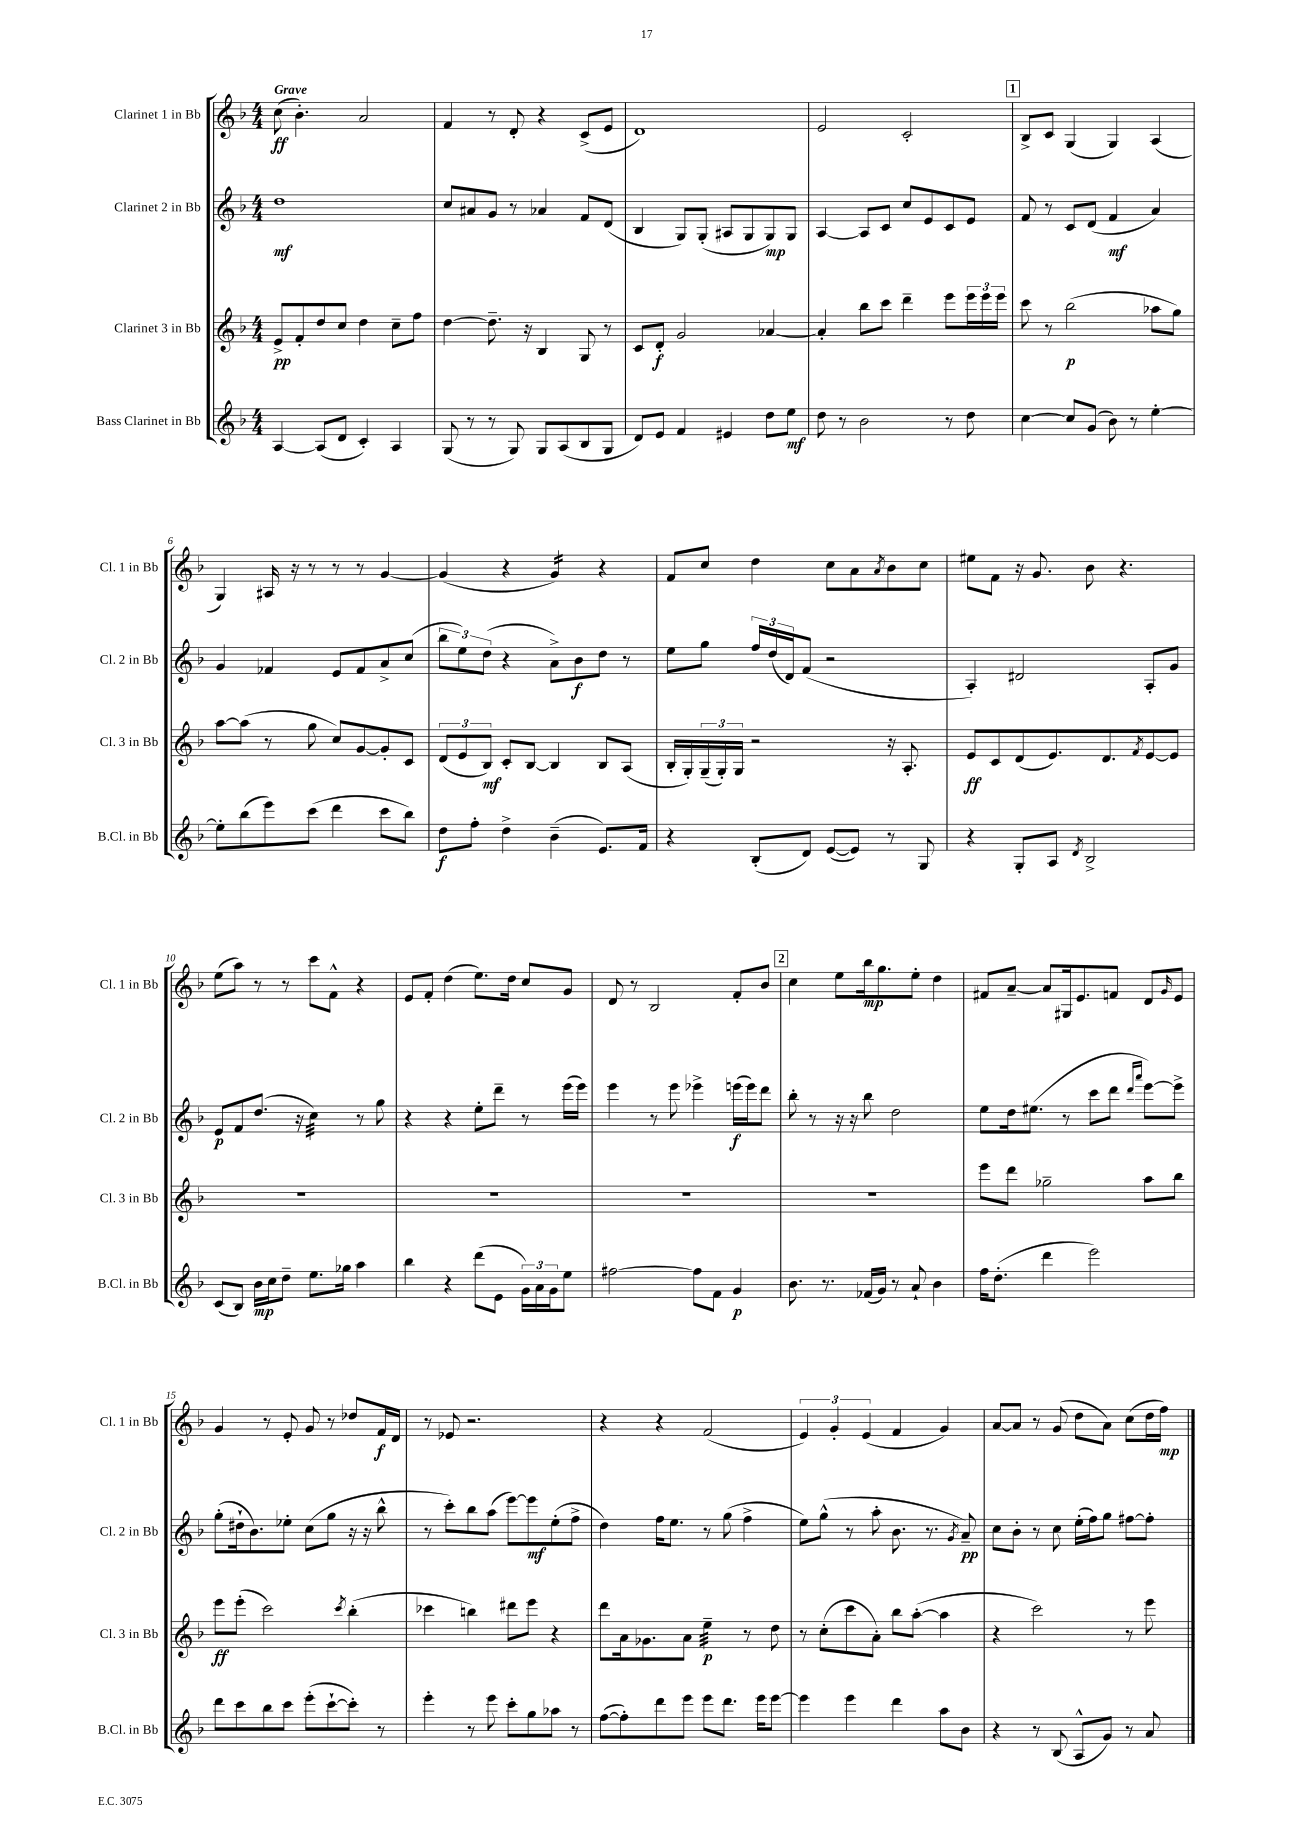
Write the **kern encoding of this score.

**kern	**kern	**kern	**kern
*staff4	*staff3	*staff2	*staff1
*clefG2	*clefG2	*clefG2	*clefG2
*k[b-]	*k[b-]	*k[b-]	*k[b-]
*M4/4	*M4/4	*M4/4	*M4/4
[4A/	8e^/L	1dd	(8cc\
.	8f'/	.	4.b-'\)
(8A/]L	8dd/	.	.
8d/J	8cc/J	.	.
4c'/)	4dd\	.	2a/
4A/	8cc~\L	.	.
.	8ff\J	.	.
=	=	=	=
(8G/	[4dd\	8cc/L	4f/
8r	.	8a#/	.
8r	8.dd~\]	8g/J	8r
8G/)	.	8r	8d'/
.	16r	.	.
8G/L	4B-/	4a-/	4r
(8A/	.	.	.
8B-/	8G/	8f/L	(8c^/L
8G/J	8r	(8d/J	8e/J
=	=	=	=
8d/L)	8c/L	4B-/	1d)
8e/J	8d'/J	.	.
4f/	2g/	8G/L)	.
.	.	(8G'/J	.
4e#/	.	8A#/L	.
.	.	8G/	.
8dd\L	[4a-/	8G/)	.
8ee\J	.	8G/J	.
=	=	=	=
8dd\	4a-'/]	[4A/	2e/
8r	.	.	.
2b-\	8bb-\L	8A/]L	.
.	8ccc\J	8c/J	.
.	4ddd~\	8cc/L	2c'/
.	.	8e/	.
8r	8eee\L	8c/	.
8dd\	24eee\L	8e/J	.
.	24eee\	.	.
.	24eee\JJ	.	.
=	=	=	=
[4cc\	8ccc\	8f/	8B-^/L
.	8r	8r	8c/J
8cc/]L	(2bb-\	8c/L	(4G/
(8g/J	.	(8d/J	.
8b-\)	.	4f/	4G/)
8r	.	.	.
[4ee'\	8aa-\L	4a/)	(4A/
.	8gg\J)	.	.
=	=	=	=
8ee'\]L	[8aa\L	4g/	4G/)
(8bb-\	(8aa\]J	.	.
8eee\)	8r	4f-/	16A#/
.	.	.	16r
(8ccc\J	8gg\	.	8r
4ddd\	8cc/L)	8e/L	8r
.	[8g/	8f-/	8r
8ccc\L	8g'/]	8a^/	[4g/
8bb-\J)	8c/J	(8cc/J	.
=	=	=	=
8dd\L	(12d/L	12bb-\L	(4g/]
.	12e/	12ee\)	.
8ff'\J	.	.	.
.	12B-/J)	(12dd\J	.
4dd^\	8c'/L	4r	4r
.	[8B-/J	.	.
(4b-~\	4B-/]	8a^\L)	4g/)
.	.	8b-\	.
8.e/L)	8B-/L	8dd\J	4r
.	(8A/J	8r	.
16f/Jk	.	.	.
=	=	=	=
4r	16B-'/LL	8ee\L	8f/L
.	16G'/)	.	.
.	(24G~/	8gg\J	8cc/J
.	24G'/)	.	.
.	24G/JJ	.	.
(8B-'/L	2r	24ff/LL	4dd\
.	.	(24dd/	.
.	.	24d/J)	.
8d/J)	.	(8f/J	.
([8e/L	.	2r	8cc\L
8e/]J)	.	.	8a\
.	.	.	8qa/
8r	16r	.	8b-\
.	8.A'/	.	.
8G/	.	.	8cc\J
=	=	=	=
4r	8e/L	4A'/)	8ee#\L
.	8c/	.	8f\J
8G'/L	(8d/	2d#/	16r
.	.	.	8.g/
8A/J	8.e/)	.	.
8qd/	.	.	.
2B-^/	.	.	8b-\
.	8.d/	.	.
.	.	.	4.r
.	8qf/	.	.
.	[8e/	8A'/L	.
.	8e/]J	8g/J	.
=	=	=	=
(8c/L	1r	8e/L	(8ee\L
8B-/J)	.	8f/	8aa\J)
16b-\LL	.	(8.dd/J	8r
16cc\J	.	.	.
8dd~\J	.	.	8r
.	.	16r	.
8.ee\L	.	4cc\)	8ccc\L
.	.	.	8f^^\J
16gg-\Jk	.	.	.
4aa\	.	8r	4r
.	.	8gg\	.
=	=	=	=
4bb-\	1r	4r	8e/L
.	.	.	8f'/J
4r	.	4r	(4dd\
(8ddd\L	.	8ee'\L	8.ee\L)
8e\J	.	8ddd~\J	.
.	.	.	16dd\Jk
24g\LL)	.	8r	8cc/L
24a\	.	.	.
24g\J	.	.	.
8ee\J	.	(16eee\LL	8g/J
.	.	16eee\JJ)	.
=	=	=	=
[2ff#\	1r	4eee\	8d/
.	.	.	8r
.	.	8r	2B-/
.	.	8eee\	.
8ff#\]L	.	4eee-^\	.
8f\J	.	.	.
4g/	.	(16eee\LL	8f'/L
.	.	16eee\J)	.
.	.	8ddd\J	8b-/J
=	=	=	=
8.b-\	1r	8bb-'\	4cc\
.	.	8r	.
8.r	.	.	.
.	.	16r	8ee\L
.	.	16r	.
(16f-/LL	.	8bb-\	16bb-\k
16g/JJ)	.	.	8.gg\
8r	.	2dd\	.
8a`/	.	.	8ee'\J
4b-\	.	.	4dd\
=	=	=	=
16ff\LK	8eee\L	8ee\L	8f#/L
(8.dd'\J	.	.	.
.	8ddd\J	16dd\k	[8a~/J
.	.	(8.ee#\J	.
4ddd\	2gg-~\	.	8a/]L
.	.	8r	16G#/k
.	.	.	8.e/
2eee\)	.	8ccc\L	.
.	.	8ddd\J	8f/J
.	.	16qqddd/LL	.
.	.	16qqaaa/JJ	.
.	8aa\L	[8eee\L)	8d/L
.	.	.	16qqg/
.	8bb-\J	8eee^\]J	8e/J
=	=	=	=
8ddd\L	8eee\L	(8gg'\L	4g/
8ccc\	(8eee'\J	16dd#`\k	.
.	.	8.b-\)	.
8bb-\	2ccc\)	.	8r
8ccc\J	.	8ee-'\J	8e'/
(8eee'\L	.	(8cc\L	8g/
[8ccc`\	.	8gg\J	8r
.	8qccc/	.	.
8ccc'\]J)	(4bb-'\	16r	8dd-/L
.	.	16r	.
8r	.	8bb-^^\	16f/L
.	.	.	16d/JJ
=	=	=	=
4eee'\	4ccc-\	8r	8r
.	.	8ccc'\L)	8e-/
8r	4bb\)	8bb-\	2.r
8eee\	.	(8aa\J	.
8ccc'\L	8ddd#\L	[8eee\L)	.
8gg\	8eee\J	8eee\]	.
8aa-\J	4r	(8ee'\	.
8r	.	8ff^\J	.
=	=	=	=
([8ff\L	8ddd\L	4dd\)	4r
8ff'\])	16a\k	.	.
.	8.g-\	.	.
8ddd\	.	16ff\LK	4r
.	.	8.ee\J	.
8eee\J	8a\J	.	.
8eee\L	4ee~\	8r	(2f/
8.ddd\J	.	(8gg\	.
.	8r	4ff^\	.
16eee\LK	.	.	.
[8eee\J	8dd\	.	.
=	=	=	=
4eee\]	8r	8ee\L)	6e/)
.	(8cc'\L	(8gg^^\J	.
.	.	.	6g'/
4eee\	8ccc\	8r	.
.	.	.	(6e/
.	8a'\J)	8aa'\	.
4ddd\	8bb-\L	8.b-\	4f/
.	([8aa'\J	.	.
.	.	8.r	.
8aa\L	4aa\]	.	4g/)
.	.	8qg/	.
8b-\J	.	8a~/)	.
=	=	=	=
4r	4r	8cc\L	[8a/L
.	.	8b-'\J	8a/]J
8r	2ccc\)	8r	8r
(8B-/	.	8cc\	(8g/
8A^^/L	.	(16ee'\LL	8dd\L
.	.	16ff\J)	.
8g/J)	.	8gg\J	8a\J)
8r	8r	[8ff#\L	(8cc\L
8a/	8eee\	8ff#'\]J	16dd\L
.	.	.	16ff\JJ)
==	==	==	==
*-	*-	*-	*-
